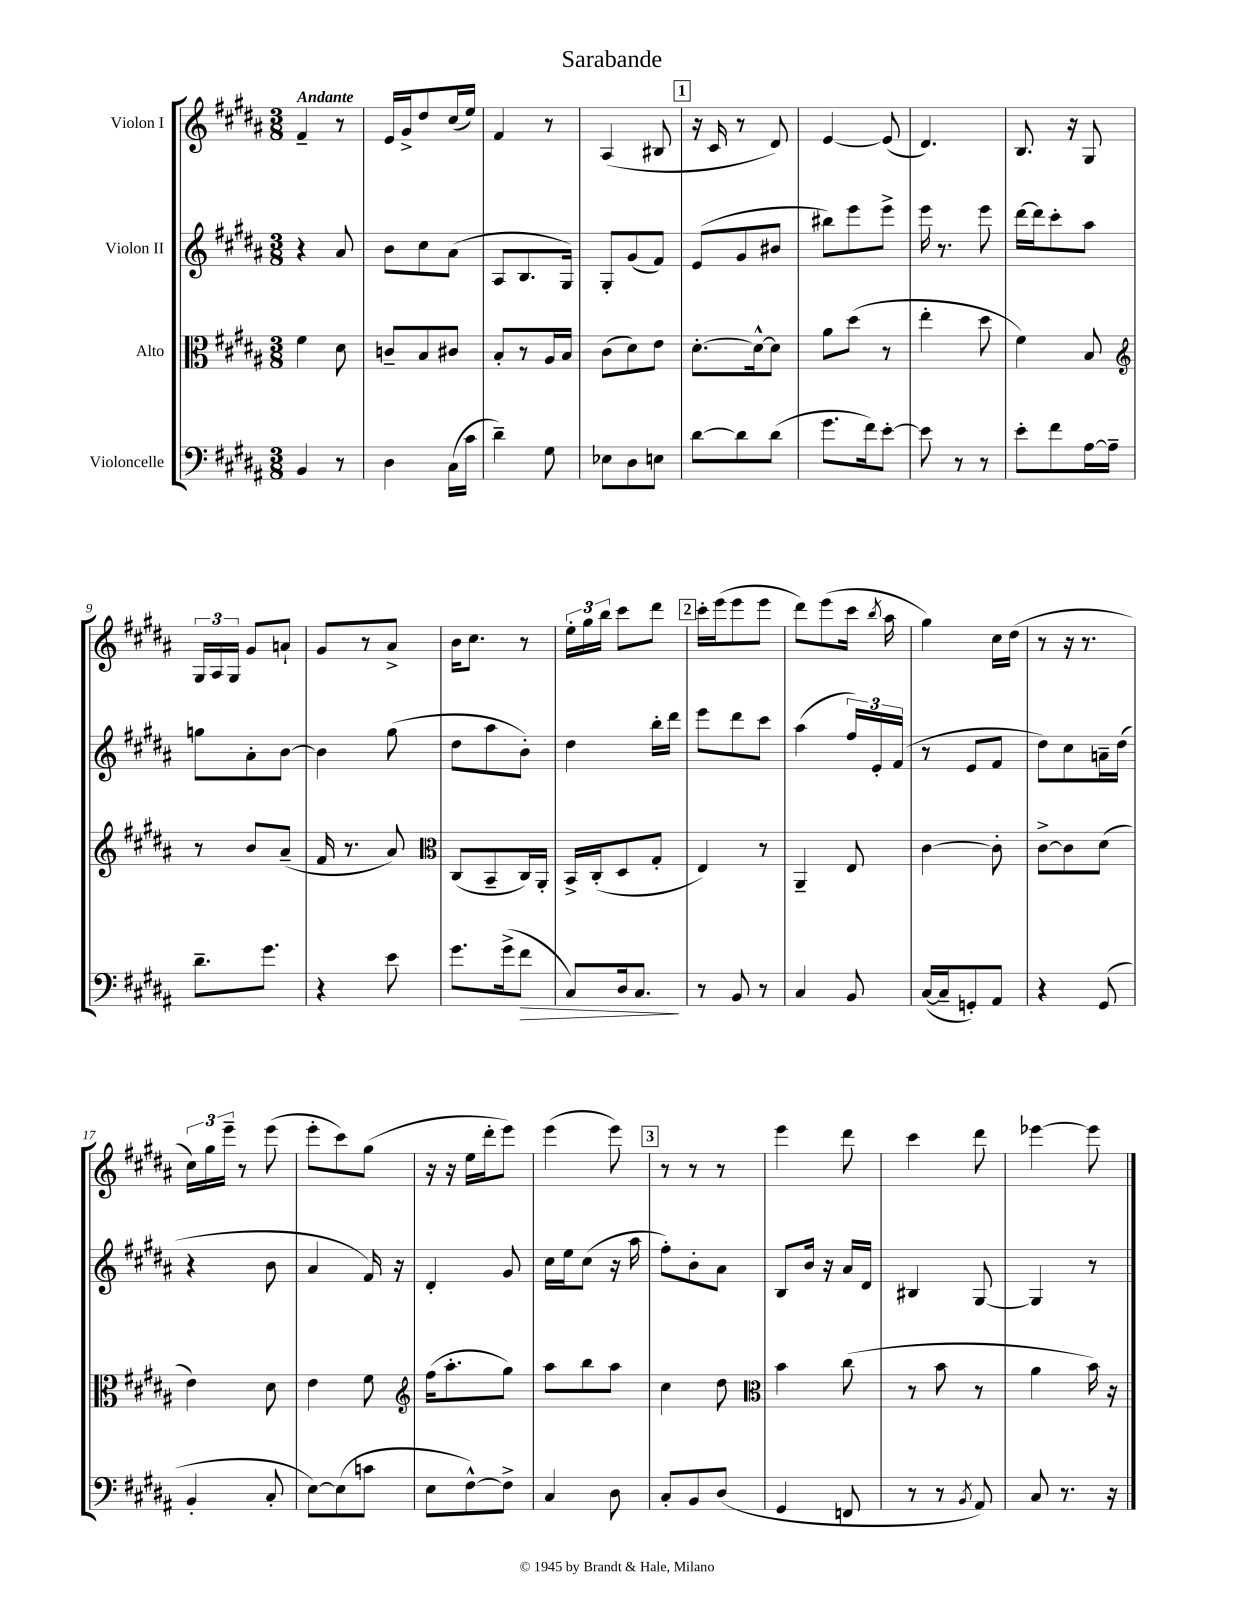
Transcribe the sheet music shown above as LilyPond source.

\header { title = "Sarabande" }
<<
\new StaffGroup <<
\new Staff = "s0" \with { instrumentName = "Violon I" } {
    \clef treble \key b \major \numericTimeSignature \time 3/8 \tempo "Andante"
    \autoBeamOff fis'4-- r8 |
    e'16[ gis'16-> dis''8 cis''16( e''16]) |
    fis'4 r8 |
    ais4( bis8 |
    \mark \markup { \box "1" } r16 cis'16 r8 dis'8) |
    e'4~ e'8( |
    dis'4.) |
    b8. r16 gis8 |
    \tuplet 3/2 { gis16[ ais16 gis16] } gis'8[ a'8]-! |
    gis'8[ r8 ais'8]-> |
    b'16[ cis''8.] r8 |
    \tuplet 3/2 { e''16[-. gis''16 b''16] } cis'''8[ dis'''8] |
    \mark \markup { \box "2" } cis'''16[-. e'''16( e'''8 e'''8] |
    dis'''8[) e'''8( cis'''16] \acciaccatura { b''8 } ais''16 |
    gis''4) cis''16[ dis''16]( |
    r8 r16 r8. |
    \tuplet 3/2 { cis''16[) gis''16 e'''16]-- } r8 e'''8( |
    e'''8[-. cis'''8) gis''8]( |
    r16 r16 e''16[ dis'''16-. e'''8]) |
    e'''4( e'''8) |
    \mark \markup { \box "3" } r8 r8 r8 |
    e'''4 dis'''8 |
    cis'''4 dis'''8 |
    ees'''4~ ees'''8 \bar "|." |
}
\new Staff = "s1" \with { instrumentName = "Violon II" } {
    \clef treble \key b \major \numericTimeSignature \time 3/8
    \autoBeamOff r4 ais'8 |
    b'8[ cis''8 ais'8]( |
    ais8[ b8. gis16]) |
    gis8[-. gis'8( fis'8]) |
    \mark \markup { \box "1" } e'8[( gis'8 bis'8] |
    bis''8[) e'''8 e'''8]-> |
    e'''16 r8. e'''8 |
    dis'''16[~ dis'''16 cis'''8-. ais''8] |
    g''8[ ais'8-. b'8]~ |
    b'4 gis''8( |
    dis''8[ ais''8 b'8]-.) |
    dis''4 b''16[-. dis'''16] |
    \mark \markup { \box "2" } e'''8[ dis'''8 cis'''8] |
    ais''4( \tuplet 3/2 { fis''16[) e'16-. fis'16]( } |
    r8 e'8[ fis'8] |
    dis''8[) cis''8 a'16-- dis''16]( |
    r4 b'8 |
    ais'4 fis'16) r16 |
    dis'4-. gis'8 |
    cis''16[ e''16 cis''8]( r16 ais''16 |
    \mark \markup { \box "3" } fis''8[-.) b'8-. ais'8] |
    b8[ b'16] r16 ais'16[ dis'16] |
    bis4 gis8~ |
    gis4 r8 \bar "|." |
}
\new Staff = "s2" \with { instrumentName = "Alto" } {
    \clef alto \key b \major \numericTimeSignature \time 3/8
    \autoBeamOff fis'4 dis'8 |
    c'8[-- b8 cis'8] |
    b8[-. r8 ais16 b16] |
    cis'8[( dis'8) e'8] |
    \mark \markup { \box "1" } dis'8.[~-. dis'16~-^ dis'8] |
    ais'8[ dis''8]( r8 |
    e''4-. dis''8 |
    fis'4) b8 |
    \clef treble r8 b'8[ ais'8]--( |
    fis'16 r8. ais'8) |
    \clef alto cis8[( b,8-- cis16) ais,16]-. |
    b,16[-> cis16-.( dis8 gis8]-. |
    \mark \markup { \box "2" } e4) r8 |
    ais,4-- e8 |
    cis'4~ cis'8-. |
    cis'8[~-> cis'8 dis'8]( |
    e'4) dis'8 |
    e'4 fis'8 |
    \clef treble fis''16[( ais''8.-. gis''8]) |
    ais''8[ b''8 ais''8] |
    \mark \markup { \box "3" } cis''4 dis''8 |
    \clef alto b'4 cis''8( |
    r8 b'8 r8 |
    ais'4 b'16) r16 \bar "|." |
}
\new Staff = "s3" \with { instrumentName = "Violoncelle" } {
    \clef bass \key b \major \numericTimeSignature \time 3/8
    \autoBeamOff b,4 r8 |
    dis4 cis16[( cis'16] |
    dis'4--) gis8 |
    ees8[ dis8 e8] |
    \mark \markup { \box "1" } dis'8[~ dis'8 dis'8]( |
    gis'8.[ fis'16) e'8]~-. |
    e'8 r8 r8 |
    e'8[-. fis'8 ais16~ ais16]-- |
    dis'8.[-- gis'8.] |
    r4 e'8 |
    gis'8.[ gis'16->( fis'8]\> |
    cis8[) dis16 cis8.]\! |
    \mark \markup { \box "2" } r8 b,8 r8 |
    cis4 b,8 |
    cis16[~( cis16-- g,8-.) ais,8] |
    r4 gis,8( |
    b,4-. cis8-. |
    e8[~) e8( c'8] |
    e8[ fis8~-^) fis8]-> |
    cis4 dis8 |
    \mark \markup { \box "3" } cis8[-. b,8 dis8]( |
    gis,4 f,8 |
    r8 r8 \acciaccatura { b,8 } ais,8) |
    cis8 r8. r16 \bar "|." |
}
>>
>>
